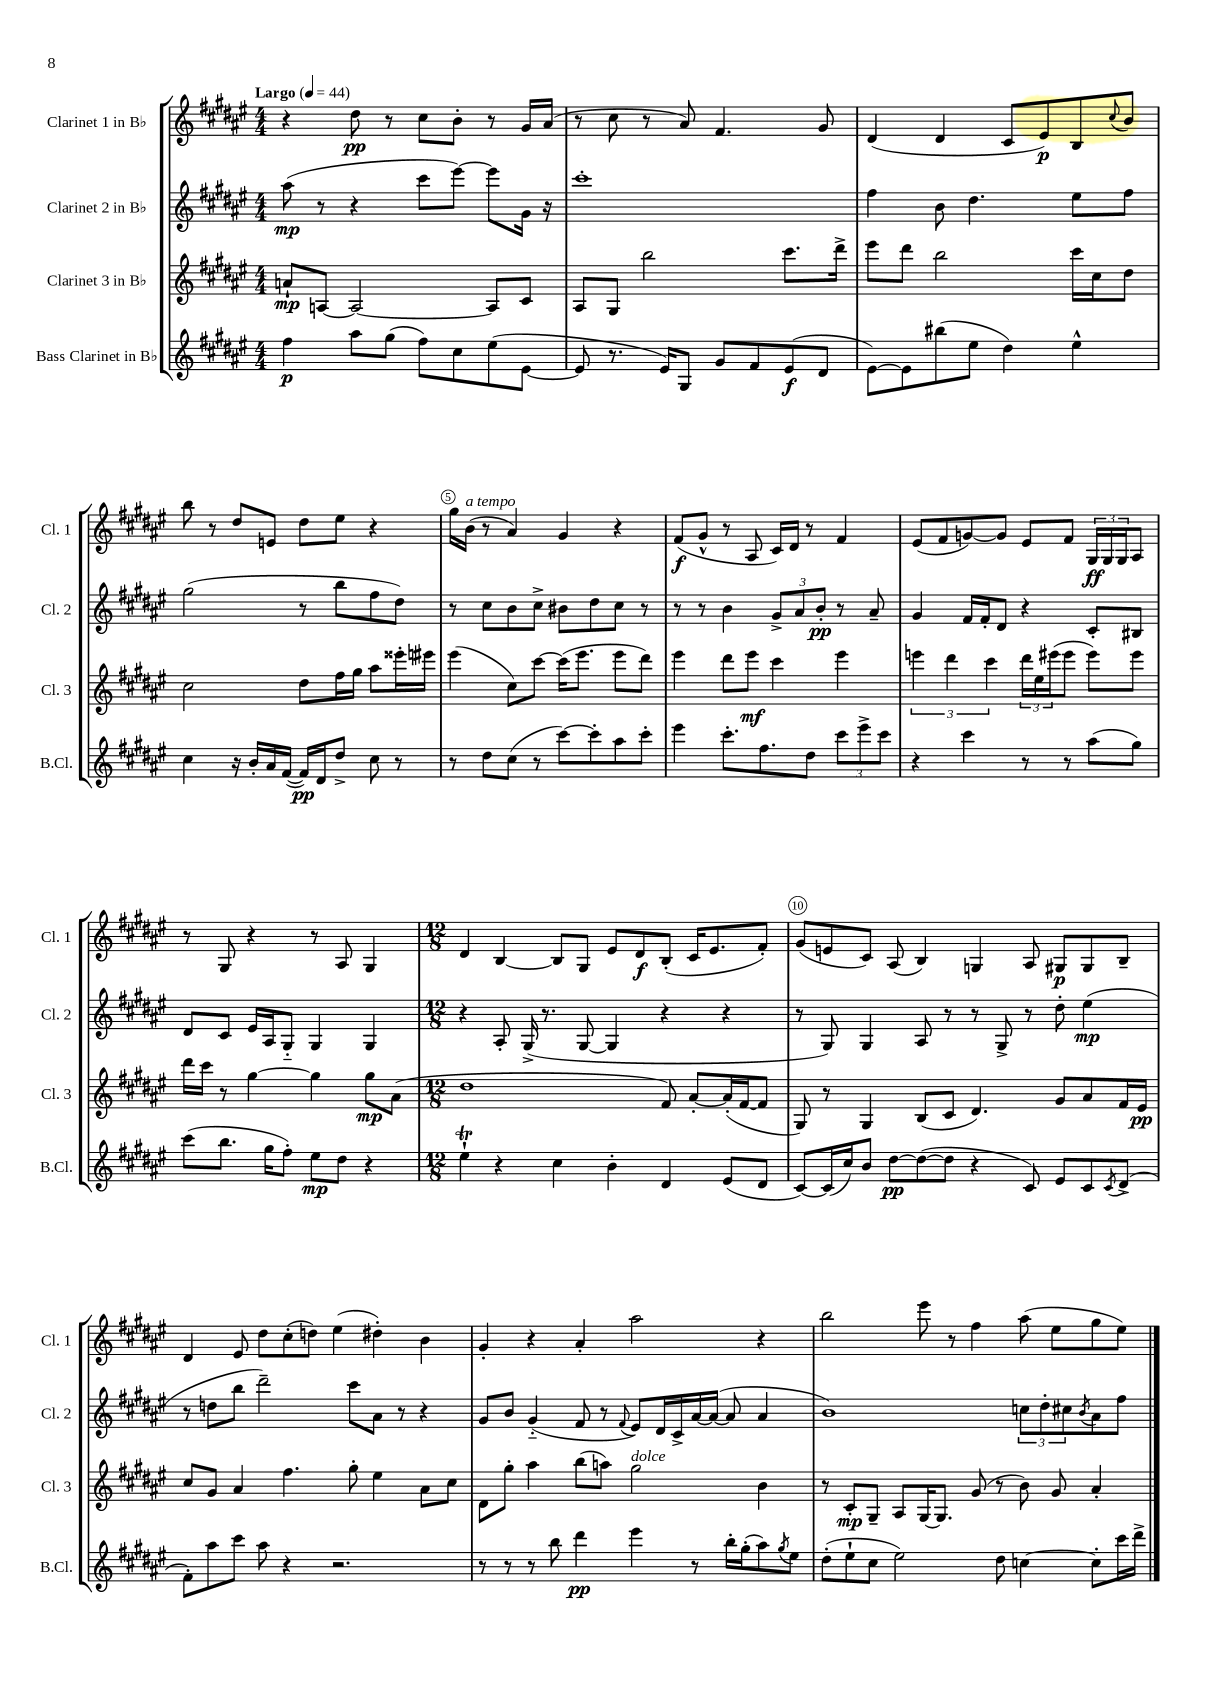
<<
\new StaffGroup <<
\new Staff = "s0" \with { instrumentName = "Clarinet 1 in Bb" shortInstrumentName = "Cl. 1" } {
    \clef treble \key fis \major \numericTimeSignature \time 4/4 \tempo "Largo" 4 = 44
    r4 dis''8\pp r8 cis''8 b'8-. r8 gis'16 ais'16( |
    r8 cis''8 r8 ais'8) fis'4. gis'8 |
    dis'4( dis'4 cis'8 eis'8\p) b8 \appoggiatura { cis''8 } b'8 |
    b''8 r8 dis''8 e'8 dis''8 eis''8 r4 |
    gis''16 b'16^\markup { \italic "a tempo" }( r8 ais'4) gis'4 r4 |
    fis'8\f( gis'8-^ r8 ais8 cis'16) dis'16 r8 fis'4 |
    eis'8( fis'8 g'8~) g'8 eis'8 fis'8 \tuplet 3/2 { gis16\ff gis16 gis16 } ais8 |
    r8 gis8 r4 r8 ais8 gis4 |
    \numericTimeSignature \time 12/8 dis'4 b4~ b8 gis8 eis'8 dis'8\f b8-.( cis'16 eis'8. fis'8-.) |
    gis'8( e'8 cis'8) ais8( b4) g4 ais8 gis8\p gis8 b8-- |
    dis'4 eis'8 dis''8 cis''8-.( d''8) eis''4( dis''4-.) b'4 |
    gis'4-. r4 ais'4-. ais''2 r4 |
    b''2 eis'''8 r8 fis''4 ais''8( eis''8 gis''8 eis''8) \bar "|." |
}
\new Staff = "s1" \with { instrumentName = "Clarinet 2 in Bb" shortInstrumentName = "Cl. 2" } {
    \clef treble \key fis \major \numericTimeSignature \time 4/4
    ais''8\mp( r8 r4 cis'''8 eis'''8~) eis'''8 gis'16 r16 |
    cis'''1-. |
    fis''4 b'8 dis''4. eis''8 fis''8 |
    gis''2( r8 b''8 fis''8 dis''8) |
    r8 cis''8 b'8 cis''8-> bis'8 dis''8 cis''8 r8 |
    r8 r8 b'4 \tuplet 3/2 { gis'8-> ais'8 b'8-.\pp } r8 ais'8-- |
    gis'4 fis'16 fis'16-. dis'8 r4 cis'8-. bis8 |
    dis'8 cis'8 eis'16 ais16 gis8-_ gis4 gis4 |
    \numericTimeSignature \time 12/8 r4 ais8-. gis16->( r8. gis8~ gis4 r4 r4 |
    r8 gis8) gis4 ais8 r8 r8 gis8-> r8 dis''8-. eis''4\mp( |
    r8 d''8 b''8 dis'''2--) cis'''8 ais'8 r8 r4 |
    gis'8 b'8 gis'4-_( fis'8 r8 \appoggiatura { fis'8 } eis'8) dis'16 cis'16-> ais'16~ ais'16~( ais'8 ais'4 |
    b'1) \tuplet 3/2 { c''8 dis''8-. cis''8 } \acciaccatura { b'8 } ais'8 fis''8 \bar "|." |
}
\new Staff = "s2" \with { instrumentName = "Clarinet 3 in Bb" shortInstrumentName = "Cl. 3" } {
    \clef treble \key fis \major \numericTimeSignature \time 4/4
    a'8-!\mp a8~ a2~ a8 cis'8 |
    ais8 gis8 b''2 cis'''8. dis'''16-> |
    eis'''8 dis'''8 b''2 cis'''16 cis''16 dis''8 |
    cis''2 dis''8 fis''16 gis''16 ais''8 eisis'''16-. eis'''16 |
    eis'''4( cis''8) cis'''8~ cis'''16( eis'''8. eis'''8 dis'''8) |
    eis'''4 dis'''8 eis'''8\mf cis'''4 eis'''4 |
    \tuplet 3/2 { e'''4 dis'''4 cis'''4 } \tuplet 3/2 { dis'''16 eis''16 eis'''16( } eis'''8 eis'''8) eis'''8 |
    dis'''16 cis'''16 r8 gis''4~ gis''4 gis''8\mp ais'8( |
    \numericTimeSignature \time 12/8 dis''1 fis'8) ais'8~-. ais'16-.( fis'16~ fis'8 |
    gis8) r8 gis4 b8( cis'8 dis'4.) gis'8 ais'8 fis'16 eis'16\pp |
    cis''8 gis'8 ais'4 fis''4. gis''8-. eis''4 ais'8 cis''8 |
    dis'8 gis''8-. ais''4 b''8( a''8) gis''2^\markup { \italic "dolce" } b'4 |
    r8 cis'8-.\mp gis8-- ais8 gis16~ gis8. gis'8( r8 b'8) gis'8 ais'4-. \bar "|." |
}
\new Staff = "s3" \with { instrumentName = "Bass Clarinet in Bb" shortInstrumentName = "B.Cl." } {
    \clef treble \key fis \major \numericTimeSignature \time 4/4
    fis''4\p ais''8 gis''8( fis''8) cis''8 eis''8( eis'8~ |
    eis'8 r8. eis'16) gis8 gis'8 fis'8 eis'8\f( dis'8 |
    eis'8~) eis'8 bis''8( eis''8 dis''4) eis''4-^ |
    cis''4 r16 b'16-. ais'16 fis'16~( fis'16\pp) dis'16 dis''8-> cis''8 r8 |
    r8 dis''8 cis''8( r8 cis'''8~) cis'''8-. ais''8 cis'''8-. |
    eis'''4 cis'''8.-. fis''8. dis''8 \tuplet 3/2 { cis'''8 eis'''8-> cis'''8 } |
    r4 cis'''4 r8 r8 ais''8( gis''8) |
    cis'''8( b''8. gis''16 fis''8-.) eis''8\mp dis''8 r4 |
    \numericTimeSignature \time 12/8 eis''4-!\trill r4 cis''4 b'4-. dis'4 eis'8( dis'8 |
    cis'8~) cis'16( cis''16) b'8 dis''8~\pp dis''8~( dis''8 r4 cis'8) eis'8 cis'8 \acciaccatura { cis'8 } dis'8->( |
    fis'8-.) ais''8 cis'''8 ais''8 r4 r2. |
    r8 r8 r8 b''8 dis'''4\pp eis'''4 r8 b''16-. gis''16-.( ais''8) \acciaccatura { gis''8 } eis''8 |
    dis''8-.( eis''8-! cis''8 eis''2) dis''8 c''4~ c''8-. cis'''16 dis'''16-> \bar "|." |
}
>>
>>
\layout { \context { \Score \override BarNumber.break-visibility = ##(#f #t #t) barNumberVisibility = #(every-nth-bar-number-visible 5) \override BarNumber.stencil = #(make-stencil-circler 0.1 0.3 ly:text-interface::print) } }
